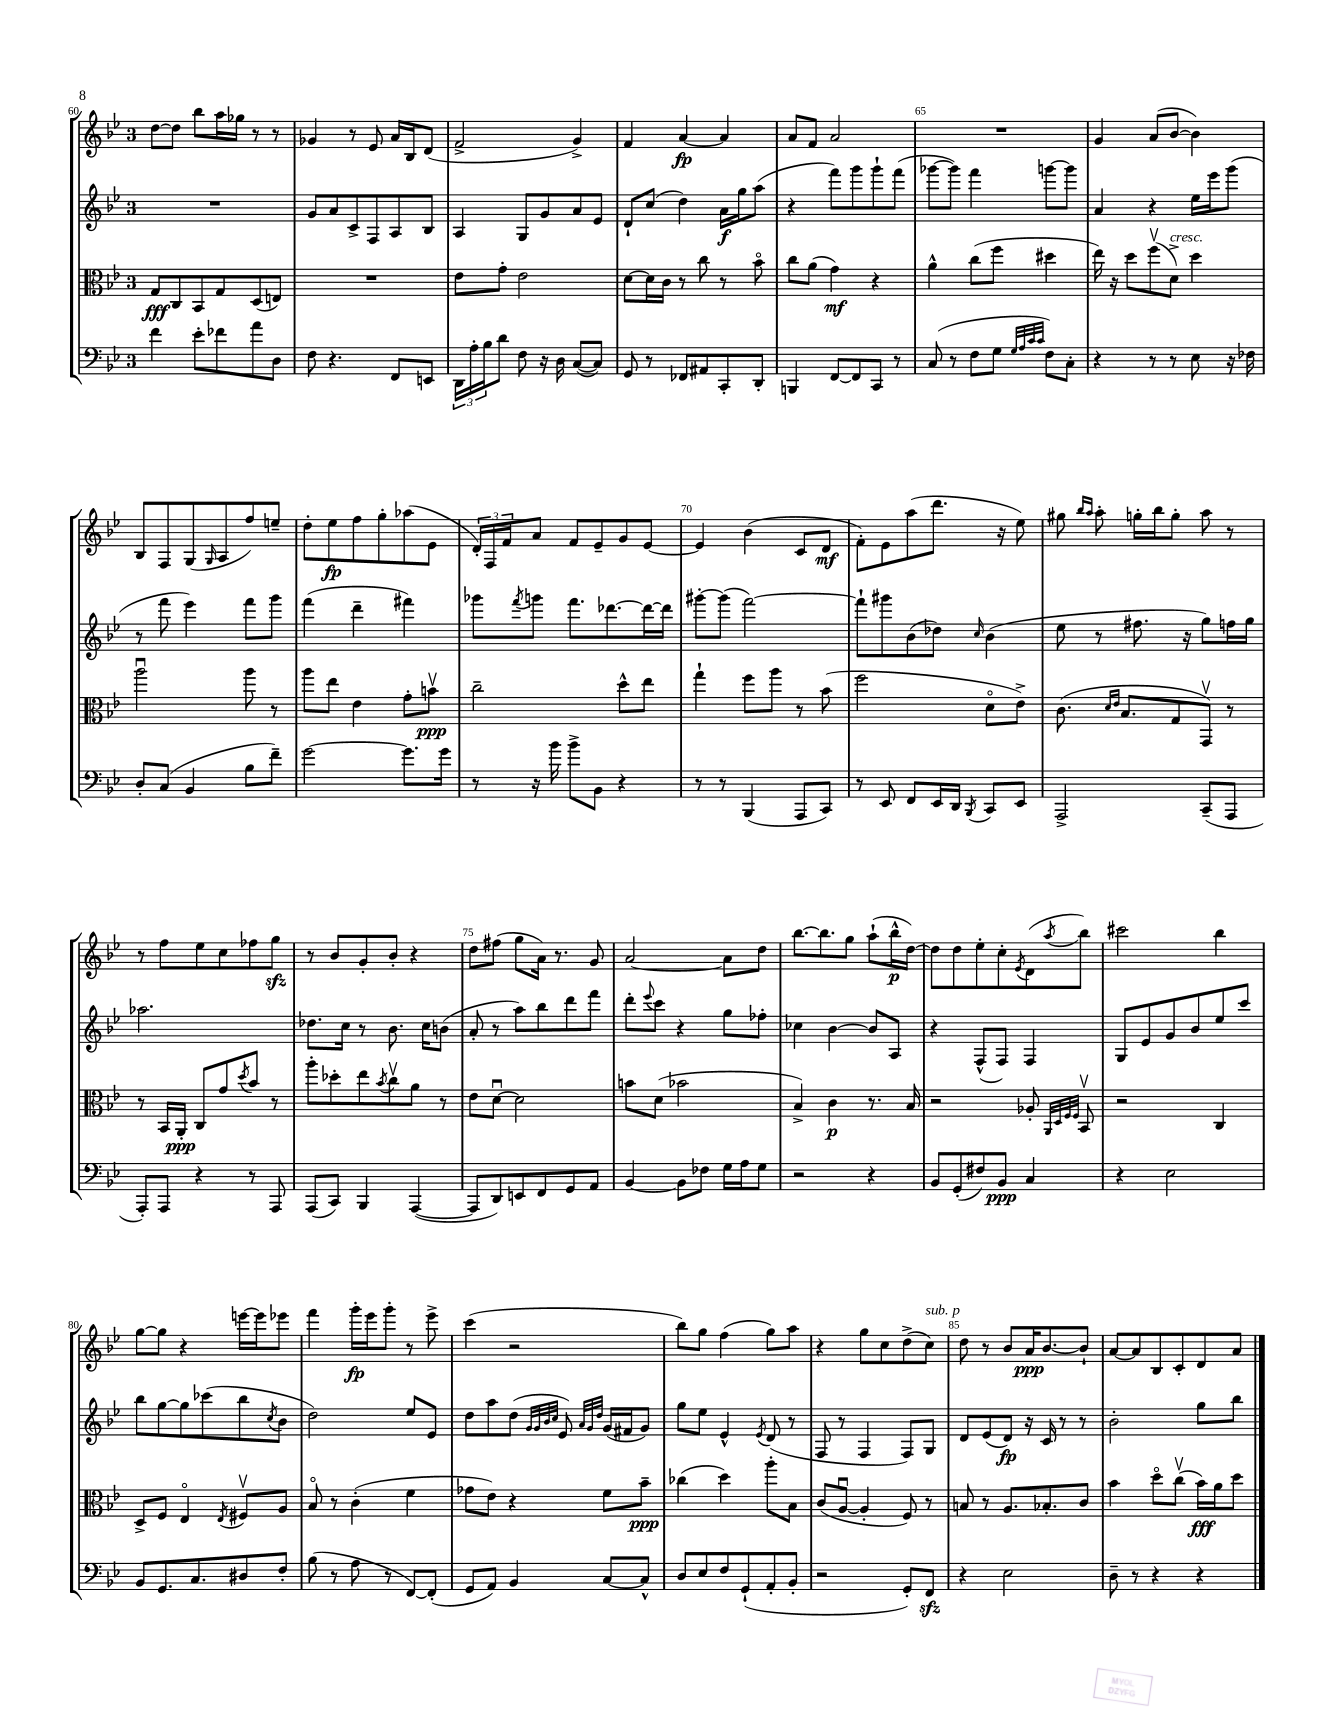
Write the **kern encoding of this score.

**kern	**dynam	**kern	**dynam	**kern	**dynam	**kern	**dynam
*part4	*part4	*part3	*part3	*part2	*part2	*part1	*part1
*staff4	*staff4	*staff3	*staff3	*staff2	*staff2	*staff1	*staff1
*clefF4	*	*clefC3	*	*clefG2	*	*clefG2	*
*k[b-e-]	*	*k[b-e-]	*	*k[b-e-]	*	*k[b-e-]	*
*M3/4	*	*M3/4	*	*M3/4	*	*M3/4	*
=60	=60	=60	=60	=60	=60	=60	=60
4f\	.	8G/L	fff	2.r	.	[8dd\L	.
.	.	8C/	.	.	.	8dd\J]	.
8e-'\L	.	8BB-/	.	.	.	8bb-\L	.
8f-X\	.	8G/	.	.	.	16aa\L	.
.	.	.	.	.	.	16gg-X\JJ	.
8a\	.	(8D/	.	.	.	8r	.
8D\J	.	8En/J)	.	.	.	8r	.
=61	=61	=61	=61	=61	=61	=61	=61
8F\	.	2.r	.	8g/L	.	4g-X/	.
4.r	.	.	.	8a/	.	.	.
.	.	.	.	8c^/	.	8r	.
.	.	.	.	8F/	.	8e-/	.
8FF/L	.	.	.	8A/	.	16a/LL	.
.	.	.	.	.	.	16B-/J	.
8EEn/J	.	.	.	8B-/J	.	(8d/J	.
=62	=62	=62	=62	=62	=62	=62	=62
24DD\LL	.	8e-\L	.	4A/	.	2f^/	.
24A'\	.	.	.	.	.	.	.
24B-\J	.	.	.	.	.	.	.
8d\J	.	8g'\J	.	.	.	.	.
8F\	.	2e-\	.	8G/L	.	.	.
16r	.	.	.	8g/	.	.	.
16D\	.	.	.	.	.	.	.
([8C/L	.	.	.	8a/	.	4g^/)	.
8C/J])	.	.	.	8e-/J	.	.	.
=63	=63	=63	=63	=63	=63	=63	=63
8GG/	.	[8d\L	.	8d`/L	.	4f/	.
8r	.	16d\L]	.	(8cc/J	.	.	.
.	.	16c\JJ	.	.	.	.	.
8FF-X/L	.	8r	.	4dd\)	.	[4a/	fp
8AA#X/	.	8cc\	.	.	.	.	.
8CC'/	.	8r	.	16a\LL	f	4a/]	.
.	.	.	.	16gg\J	.	.	.
8DD'/J	.	8b-\	.	(8aa\J	.	.	.
=64	=64	=64	=64	=64	=64	=64	=64
4BBBn/	.	8cc\L	.	4r	.	8a/L	.
.	.	(8a\J	.	.	.	8f/J	.
[8FF/L	.	4g\)	mf	8fff\L)	.	2a/	.
8FF/]	.	.	.	8ggg\	.	.	.
8CC/J	.	4r	.	8ggg`\	.	.	.
8r	.	.	.	(8fff\J	.	.	.
=65	=65	=65	=65	=65	=65	=65	=65
(8C/	.	4a^^\	.	[8ggg-X\L	.	2.r	.
8r	.	.	.	8ggg-\J])	.	.	.
8F\L	.	(8cc\L	.	4fff\	.	.	.
8G\J	.	8ff\J	.	.	.	.	.
32qqG/LLL	.	.	.	.	.	.	.
32qqA/	.	.	.	.	.	.	.
32qqc/	.	.	.	.	.	.	.
32qqc/JJJ	.	.	.	.	.	.	.
8F\L)	.	4dd#X\	.	[8gggn\L	.	.	.
8C'\J	.	.	.	8ggg\J]	.	.	.
=66	=66	=66	=66	=66	=66	=66	=66
4r	.	16ee-\)	.	4a/	.	4g/	.
.	.	16r	.	.	.	.	.
.	.	8dd\L	.	.	.	.	.
8r	.	(8ffv\	.	4r	.	(8a/L	.
!	!	!LO:TX:a:i:t=cresc.	!	!	!	!	!
8r	.	8d^\J)	.	.	.	[8b-/J	.
8E-\	.	4dd\	.	16ee-\LL	.	4b-\])	.
.	.	.	.	16eee-\J	.	.	.
16r	.	.	.	(8ggg\J	.	.	.
16F-X\	.	.	.	.	.	.	.
!!LO:LB:g=z
=67	=67	=67	=67	=67	=67	=67	=67
8D'/L	.	2aau\	.	8r	.	8B-/L	.
(8C/J	.	.	.	8fff\	.	8F/	.
4BB-/	.	.	.	4eee-\)	.	(8G/	.
.	.	.	.	.	.	16qqG/	.
.	.	.	.	.	.	8A/	.
8B-\L	.	8aa\	.	8fff\L	.	8ff/)	.
8f~\J)	.	8r	.	8ggg\J	.	8een~/J	.
=68	=68	=68	=68	=68	=68	=68	=68
[2g\	.	8aa\L	.	(4fff\	.	8dd'\L	.
.	.	8ee-\J	.	.	.	8ee-\	fp
.	.	4e-\	.	4ddd~\	.	8ff\	.
.	.	.	.	.	.	8gg'\	.
8.g\L]	.	8g'\L	.	4fff#X\)	.	(8aa-X\	.
.	.	8bnv\J	ppp	.	.	8e-\J	.
16g\Jk	.	.	.	.	.	.	.
=69	=69	=69	=69	=69	=69	=69	=69
8r	.	2cc~\	.	8ggg-X\L	.	24d'/LL)	.
.	.	.	.	.	.	24F/	.
.	.	.	.	.	.	24f/J	.
.	.	.	.	8qfff/	.	.	.
16r	.	.	.	8gggn\J	.	8a/J	.
16b-\	.	.	.	.	.	.	.
8b-^\L	.	.	.	8.fff\L	.	8f/L	.
8BB-\J	.	.	.	.	.	8e-~/	.
.	.	.	.	[8.ddd-X\	.	.	.
4r	.	8dd^^\L	.	.	.	8g/	.
.	.	8ee-\J	.	16ddd-\L_	.	[8e-/J	.
.	.	.	.	16ddd-\JJ]	.	.	.
=70	=70	=70	=70	=70	=70	=70	=70
8r	.	4gg`\	.	[8ggg#X'\L	.	4e-/]	.
8r	.	.	.	(8ggg#\J]	.	.	.
(4BBB-/	.	8ff\L	.	[2fff\)	.	(4b-\	.
.	.	8aa\J	.	.	.	.	.
8AAA/L	.	8r	.	.	.	8c/L	.
8CC/J)	.	(8b-\	.	.	.	8d/J	mf
=71	=71	=71	=71	=71	=71	=71	=71
8r	.	2ff\	.	8fff`\L]	.	8f'\L)	.
8EE-/	.	.	.	8ggg#X\	.	8e-\	.
8FF/L	.	.	.	(8b-\	.	(8aa\	.
16EE-/L	.	.	.	8dd-X\J)	.	8.ddd\J	.
16DD/JJ	.	.	.	.	.	.	.
8qBBB-/	.	.	.	16qqcc/	.	.	.
8CC/L	.	8d\L	.	(4b-\	.	.	.
.	.	.	.	.	.	16r	.
8EE-/J	.	8e-^\J)	.	.	.	8ee-\)	.
=72	=72	=72	=72	=72	=72	=72	=72
2AAA^/	.	(8.c\	.	8ee-\	.	8gg#X\	.
.	.	.	.	.	.	16qqbb-/LL	.
.	.	.	.	.	.	16qqaa/JJ	.
.	.	.	.	8r	.	8aa'\	.
.	.	16qqd/LL	.	.	.	.	.
.	.	16qqe-/JJ	.	.	.	.	.
.	.	8.B-/L	.	.	.	.	.
.	.	.	.	8.ff#X\	.	16ggn'\LL	.
.	.	.	.	.	.	16bb-\J	.
.	.	8G/	.	.	.	8gg'\J	.
.	.	.	.	16r	.	.	.
(8CC~/L	.	8GGv/J)	.	8gg\L)	.	8aa\	.
8AAA/J	.	8r	.	16ffn\L	.	8r	.
.	.	.	.	16gg\JJ	.	.	.
!!LO:LB:g=z
=73	=73	=73	=73	=73	=73	=73	=73
8AAA'/L)	.	8r	.	2.aa-X\	.	8r	.
8AAA/J	.	16BB-/LL	.	.	.	8ff\L	.
.	.	16AA'/JJ	ppp	.	.	.	.
4r	.	8C/L	.	.	.	8ee-\	.
.	.	8g/	.	.	.	8cc\	.
.	.	8qdd/	.	.	.	.	.
8r	.	8b-/J	.	.	.	8ff-X\	.
8AAA/	.	8r	.	.	.	8ggzz\J	.
=74	=74	=74	=74	=74	=74	=74	=74
(8AAA/L	.	8aa'\L	.	8.dd-X\L	.	8r	.
8CC/J)	.	8dd-X'\	.	.	.	8b-/L	.
.	.	.	.	16cc\Jk	.	.	.
4BBB-/	.	8ee-\	.	8r	.	8g'/	.
.	.	8qb-/	.	.	.	.	.
.	.	8ccv\	.	8.b-\	.	8b-'/J	.
([4AAA/	.	8a\J	.	.	.	4r	.
.	.	.	.	16cc\KL	.	.	.
.	.	8r	.	(8bn\J	.	.	.
=75	=75	=75	=75	=75	=75	=75	=75
8AAA/L]	.	8e-\L	.	8a'/	.	8dd\L	.
8DD/)	.	[8du\J	.	8r	.	(8ff#X\J	.
8EEn/	.	2d\]	.	8aa\L)	.	8gg\L	.
8FF/	.	.	.	8bb-\	.	16a\Jk)	.
.	.	.	.	.	.	8.r	.
8GG/	.	.	.	8ddd\	.	.	.
8AA/J	.	.	.	8fff\J	.	8g/	.
=76	=76	=76	=76	=76	=76	=76	=76
[4BB-/	.	8bn\L	.	8ddd'\L	.	[2a/	.
.	.	.	.	8qqeee-/	.	.	.
.	.	(8d\J	.	8ccc\J	.	.	.
8BB-\L]	.	2b-X\	.	4r	.	.	.
8F-X\J	.	.	.	.	.	.	.
16G\LL	.	.	.	8gg\L	.	8a\L]	.
16A\J	.	.	.	.	.	.	.
8G\J	.	.	.	8ff-X'\J	.	8dd\J	.
=77	=77	=77	=77	=77	=77	=77	=77
2r	.	4B-^/)	.	4cc-X\	.	[8.bb-\L	.
.	.	.	.	.	.	8.bb-\]	.
.	.	4c\	p	[4b-\	.	.	.
.	.	.	.	.	.	8gg\J	.
4r	.	8.r	.	8b-/L]	.	(8aa`\L	.
.	.	.	.	8A/J	.	16bb-^^\L	p
.	.	16B-/	.	.	.	[16dd\JJ)	.
=78	=78	=78	=78	=78	=78	=78	=78
8BB-/L	.	2r	.	4r	.	8dd\L]	.
(8GG'/	.	.	.	.	.	8dd\	.
8F#X/)	.	.	.	(8F^^/L	.	8ee-'\	.
8BB-/J	ppp	.	.	8F/J)	.	8cc'\	.
.	.	.	.	.	.	8qe-/	.
4C/	.	8A-X'/	.	4F/	.	(8d\	.
.	.	32qqAA/LLL	.	.	.	.	.
.	.	32qqD/	.	.	.	.	.
.	.	32qqF/	.	.	.	.	.
.	.	32qqF/JJJ	.	.	.	8qaa/	.
.	.	8BB-v/	.	.	.	8bb-\J)	.
=79	=79	=79	=79	=79	=79	=79	=79
4r	.	2r	.	8G/L	.	2ccc#X\	.
.	.	.	.	8e-/	.	.	.
2E-\	.	.	.	8g/	.	.	.
.	.	.	.	8b-/	.	.	.
.	.	4C/	.	8ee-/	.	4bb-\	.
.	.	.	.	8ccc/J	.	.	.
!!LO:LB:g=z
=80	=80	=80	=80	=80	=80	=80	=80
8BB-/L	.	8D^/L	.	8bb-\L	.	[8gg\L	.
8.GG/	.	8F/J	.	[8gg\	.	8gg\J]	.
.	.	4E-/	.	8gg\]	.	4r	.
8.C/	.	.	.	.	.	.	.
.	.	.	.	(8ccc-X\	.	.	.
.	.	8qE-/	.	.	.	.	.
8D#X/	.	8F#Xv/L	.	8bb-\	.	[16eeen\LL	.
.	.	.	.	.	.	16eee\J]	.
.	.	.	.	8qcc/	.	.	.
8F'/J	.	8A/J	.	8b-\J	.	8eee-X\J	.
=81	=81	=81	=81	=81	=81	=81	=81
(8B-\	.	8B-/	.	2dd\)	.	4fff\	.
8r	.	8r	.	.	.	.	.
8A\	.	(4c'\	.	.	.	16ggg'\LL	fp
.	.	.	.	.	.	16eee-\J	.
8r	.	.	.	.	.	8ggg'\J	.
[8FF/L)	.	4f\	.	8ee-/L	.	8r	.
(8FF'/J]	.	.	.	8e-/J	.	8eee-^\	.
=82	=82	=82	=82	=82	=82	=82	=82
8GG/L	.	8g-X\L	.	8dd\L	.	(4ccc\	.
8AA/J)	.	8e-\J)	.	8aa\	.	.	.
4BB-/	.	4r	.	(8dd\J	.	2r	.
.	.	.	.	32qqg/LLL	.	.	.
.	.	.	.	32qqg/	.	.	.
.	.	.	.	32qqb-/	.	.	.
.	.	.	.	32qqcc/JJJ	.	.	.
.	.	.	.	8e-/)	.	.	.
.	.	.	.	32qqa/LLL	.	.	.
.	.	.	.	32qqg/	.	.	.
.	.	.	.	32qqdd/JJJ	.	.	.
[8C/L	.	8f\L	.	(16g/LL	.	.	.
.	.	.	.	16f#X/J	.	.	.
8C^^/J]	.	8b-~\J	ppp	8g/J)	.	.	.
=83	=83	=83	=83	=83	=83	=83	=83
8D/L	.	(4cc-X\	.	8gg\L	.	8bb-\L)	.
8E-/	.	.	.	8ee-\J	.	8gg\J	.
8F/	.	4dd\)	.	4e-^^/	.	(4ff\	.
(8GG`/	.	.	.	.	.	.	.
.	.	.	.	8qe-/	.	.	.
8AA'/	.	8aa'\L	.	(8d/	.	8gg\L)	.
8BB-'/J	.	8B-\J	.	8r	.	8aa\J	.
=84	=84	=84	=84	=84	=84	=84	=84
2r	.	(8c/L	.	8F/	.	4r	.
.	.	[8Au/J	.	8r	.	.	.
.	.	4A'/]	.	4F/	.	8gg\L	.
.	.	.	.	.	.	8cc\	.
8GG'/L)	.	8F/)	.	8F/L)	.	(8dd^\	.
!	!	!	!	!	!	!LO:TX:a:i:t=sub. p	!
8FFzz/J	.	8r	.	8G/J	.	8cc\J)	.
=85	=85	=85	=85	=85	=85	=85	=85
4r	.	8Bn/	.	8d/L	.	8dd\	.
.	.	8r	.	(8e-/	.	8r	.
2E-\	.	8.A/L	.	8d/J)	fp	8b-/L	.
.	.	.	.	16r	.	16a/K	ppp
.	.	8.B-X'/	.	16c/	.	[8.b-/	.
.	.	.	.	8r	.	.	.
.	.	8c/J	.	8r	.	8b-`/J]	.
=86	=86	=86	=86	=86	=86	=86	=86
8D~\	.	4b-\	.	2b-'\	.	[8a/L	.
8r	.	.	.	.	.	8a/]	.
4r	.	8dd\L	.	.	.	8B-/	.
.	.	(8ccv\J	.	.	.	8c'/	.
4r	.	16b-\LL)	fff	8gg\L	.	8d/	.
.	.	16a\J	.	.	.	.	.
.	.	8dd\J	.	8bb-\J	.	8a/J	.
==	==	==	==	==	==	==	==
*-	*-	*-	*-	*-	*-	*-	*-
